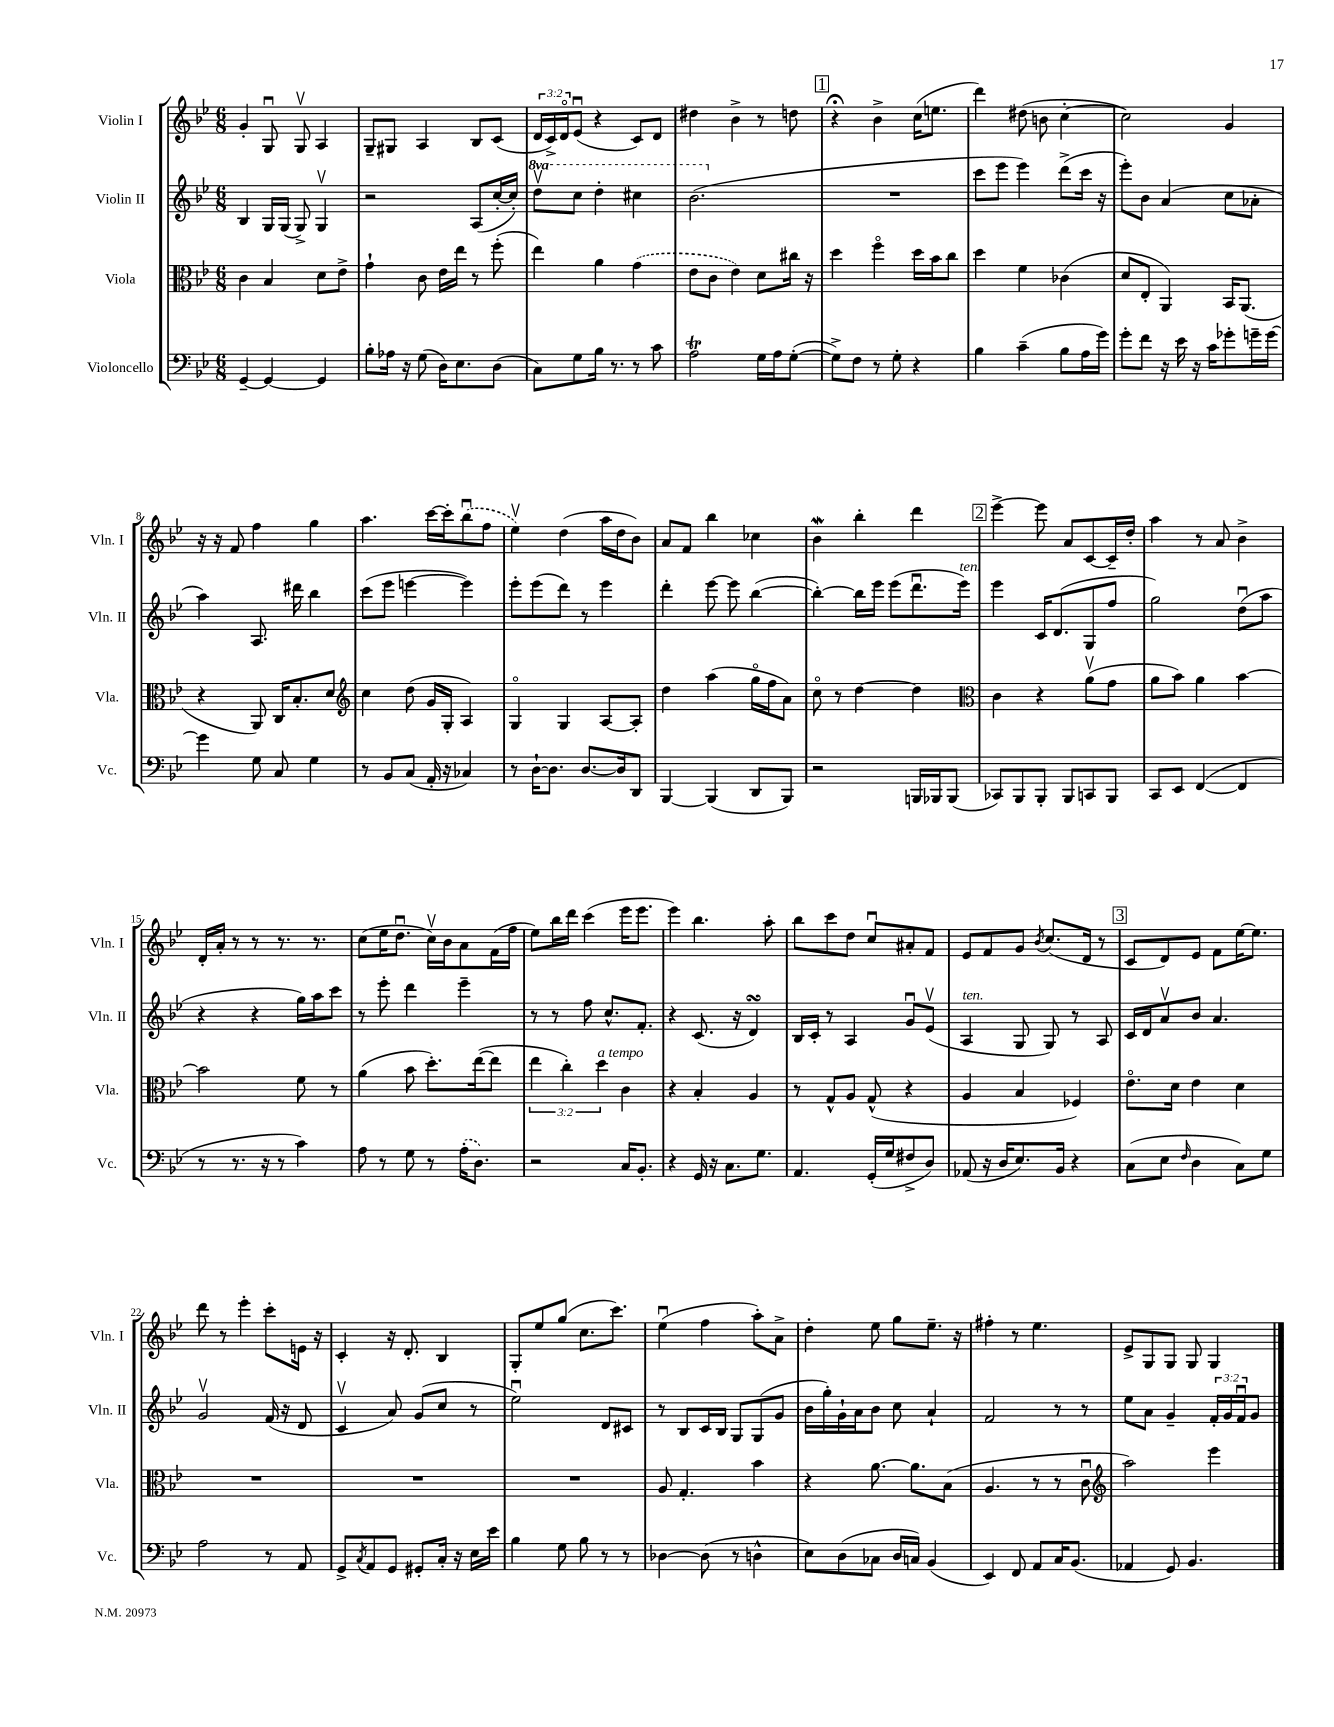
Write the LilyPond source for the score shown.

<<
\new StaffGroup <<
\new Staff = "s0" \with { instrumentName = "Violin I" shortInstrumentName = "Vln. I" } {
    \clef treble \key bes \major \numericTimeSignature \time 6/8 \override Staff.TupletNumber.text = #tuplet-number::calc-fraction-text
    g'4-. g8\downbow g8\upbow a4 |
    g8-- gis8 a4 bes8 c'8( |
    \tuplet 3/2 { d'16 c'16->) d'16\flageolet } ees'8\downbow( r4 c'8) d'8 |
    dis''4 bes'4-> r8 d''8 |
    \mark \markup { \box "1" } r4\fermata bes'4-> c''16( e''8. |
    d'''4) dis''8( b'8 c''4~-. |
    c''2) g'4 |
    r16 r16 f'8 f''4 g''4 |
    a''4. c'''16~ c'''16-. \once \slurDashed bes''8\downbow( f''8 |
    ees''4\upbow) d''4( a''16 d''16 bes'8) |
    a'8 f'8 bes''4 ces''4 |
    bes'4\mordent bes''4-. d'''4 |
    \mark \markup { \box "2" } ees'''4~-> ees'''8 a'8 c'8~ c'16-- d''16-. |
    a''4 r8 a'8 bes'4-> |
    d'16-. a'16-. r8 r8 r8. r8. |
    c''8( ees''16 d''8.\downbow c''16\upbow) bes'16 a'8 f'16( f''16 |
    ees''8) bes''16 d'''16 c'''4( ees'''16 ees'''8. |
    ees'''4) bes''4. a''8-. |
    bes''8 c'''8 d''8 c''8\downbow ais'8-. f'8 |
    ees'8 f'8 g'8 \acciaccatura { bes'8 } c''8.( d'16 r8 |
    \mark \markup { \box "3" } c'8 d'8) ees'8 f'8 ees''16~ ees''8. |
    d'''8 r8 ees'''4-. c'''8-. e'16 r16 |
    c'4-. r16 d'8.-. bes4 |
    g8-. ees''8 g''8( c''8. c'''8.) |
    ees''4\downbow( f''4 a''8-.) a'8-> |
    d''4-. ees''8 g''8 ees''8.-- r16 |
    fis''4-. r8 ees''4. |
    ees'8-> g8 g8 g8 g4 \bar "|." |
}
\new Staff = "s1" \with { instrumentName = "Violin II" shortInstrumentName = "Vln. II" } {
    \clef treble \key bes \major \numericTimeSignature \time 6/8 \override Staff.TupletNumber.text = #tuplet-number::calc-fraction-text \set Staff.ottavationMarkups = #ottavation-simple-ordinals
    bes4 g16 g16( g8->) g4\upbow |
    r2 a8( c''16~-. c''16-.) |
    \ottava #1 d'''8\upbow c'''8 d'''4-. cis'''4 |
    bes''2.( \ottava #0 |
    \mark \markup { \box "1" } R2. |
    c'''8 ees'''8 ees'''4) d'''8->( c'''16 r16 |
    ees'''8-.) bes'8 a'4( c''8 aes'8-. |
    a''4) a8. dis'''16 bes''4 |
    c'''8( ees'''8 e'''4~ e'''4) |
    ees'''8-. ees'''8( d'''8) r8 ees'''4 |
    d'''4-. ees'''8~ ees'''8 bes''4~( |
    bes''4~-.) bes''16 ees'''16 ees'''8( d'''8.\downbow ees'''16^\markup { \italic "ten." }) |
    \mark \markup { \box "2" } ees'''4 c'16 d'8.( g8 f''8 |
    g''2) d''8\downbow( a''8 |
    r4 r4 g''16) a''16 c'''8 |
    r8 ees'''8-. d'''4 ees'''4-- |
    r8 r8 f''8 c''8.-^ f'8.-. |
    r4 c'8.( r16 d'4\turn) |
    bes16 c'16-. r8 a4 g'8\downbow ees'8\upbow( |
    a4^\markup { \italic "ten." } g8 g8) r8 a8 |
    \mark \markup { \box "3" } c'16 d'16 a'8\upbow bes'8 a'4. |
    g'2\upbow f'16( r16 d'8 |
    c'4\upbow a'8) g'8( c''8 r8 |
    ees''2\downbow) d'8 cis'8 |
    r8 bes8 c'16 bes16 g8 g8( g'8 |
    bes'16 g''16-.) g'16-! a'16 bes'8 c''8 a'4-! |
    f'2 r8 r8 |
    ees''8 a'8 g'4-- \tuplet 3/2 { f'16-. g'16 f'16\downbow } g'8 \bar "|." |
}
\new Staff = "s2" \with { instrumentName = "Viola" shortInstrumentName = "Vla." } {
    \clef alto \key bes \major \numericTimeSignature \time 6/8 \override Staff.TupletNumber.text = #tuplet-number::calc-fraction-text
    c'4 bes4 d'8 ees'8-> |
    g'4-! c'8 ees'16 ees''16 r8 f''8-.( |
    ees''4) a'4 \once \slurDashed g'4( |
    ees'8 c'8 ees'4) d'8 cis''16 r16 |
    \mark \markup { \box "1" } d''4 f''4\flageolet d''16 bes'16 c''8 |
    d''4 f'4 ces'4( |
    d'8 ees8-. a,4) bes,16 a,8.( |
    r4 a,8) c16 bes8.-. d'8 |
    \clef treble c''4 d''8( g'16 g16-. a4) |
    g4\flageolet g4 a8~ a8-. |
    d''4 a''4( g''16\flageolet f''16 a'8) |
    c''8\flageolet r8 d''4~ d''4 |
    \mark \markup { \box "2" } \clef alto c'4 r4 a'8\upbow( g'8 |
    a'8 bes'8) a'4 bes'4~ |
    bes'2 f'8 r8 |
    a'4( bes'8 d''8.-.) ees''16~( ees''8 |
    \tuplet 3/2 { ees''4 c''4-.) d''4^\markup { \italic "a tempo" } } c'4 |
    r4 bes4-. a4 |
    r8 g8-^ a8 g8-^( r4 |
    a4 bes4 fes4) |
    \mark \markup { \box "3" } ees'8.\flageolet d'16 ees'4 d'4 |
    R2. |
    R2. |
    R2. |
    a8 g4.-. bes'4 |
    r4 a'8.~ a'8. bes8( |
    a4. r8 r8 c'8\downbow |
    \clef treble a''2) ees'''4 \bar "|." |
}
\new Staff = "s3" \with { instrumentName = "Violoncello" shortInstrumentName = "Vc." } {
    \clef bass \key bes \major \numericTimeSignature \time 6/8
    g,4~-- g,4~ g,4 |
    bes8-. aes16 r16 g8( d16) ees8. d8( |
    c8) g8 bes16 r8. r8 c'8 |
    a2\trill g16 a16 g8~-.( |
    \mark \markup { \box "1" } g8->) f8 r8 g8-. r4 |
    bes4 c'4--( bes8 a16 g'16) |
    g'8-. f'8 r16 ees'16 r16 c'16 ges'8-. g'16-- g'16~ |
    g'4 g8 c8 g4 |
    r8 bes,8 c8( a,16-. r16 ces4) |
    r8 d16~-! d8. d8.~ d16 d,8 |
    bes,,4~ bes,,4( d,8 bes,,8) |
    r2 b,,16 bes,,16 bes,,8( |
    \mark \markup { \box "2" } ces,8) bes,,8 bes,,8-. bes,,8 c,8 bes,,8 |
    c,8 ees,8 f,4~( f,4 |
    r8 r8. r16 r8 c'4) |
    a8 r8 g8 r8 \once \slurDashed a16-.( d8.) |
    r2 c16 bes,8.-. |
    r4 g,16 r16 c8. g8. |
    a,4. g,16-.( g16 fis8-> d8) |
    aes,8( r16 d16 ees8.) bes,16 r4 |
    \mark \markup { \box "3" } c8( ees8 \grace { f16 } d4 c8) g8 |
    a2 r8 a,8 |
    g,8-> \acciaccatura { c8 } a,8 g,8 gis,8-. c16-. r16 ees16 ees'16 |
    bes4 g8 bes8 r8 r8 |
    des4~ des8( r8 d4-^ |
    ees8) d8( ces8 d16 c16) bes,4( |
    ees,4) f,8 a,8 c16 bes,8.( |
    aes,4 g,8) bes,4. \bar "|." |
}
>>
>>
